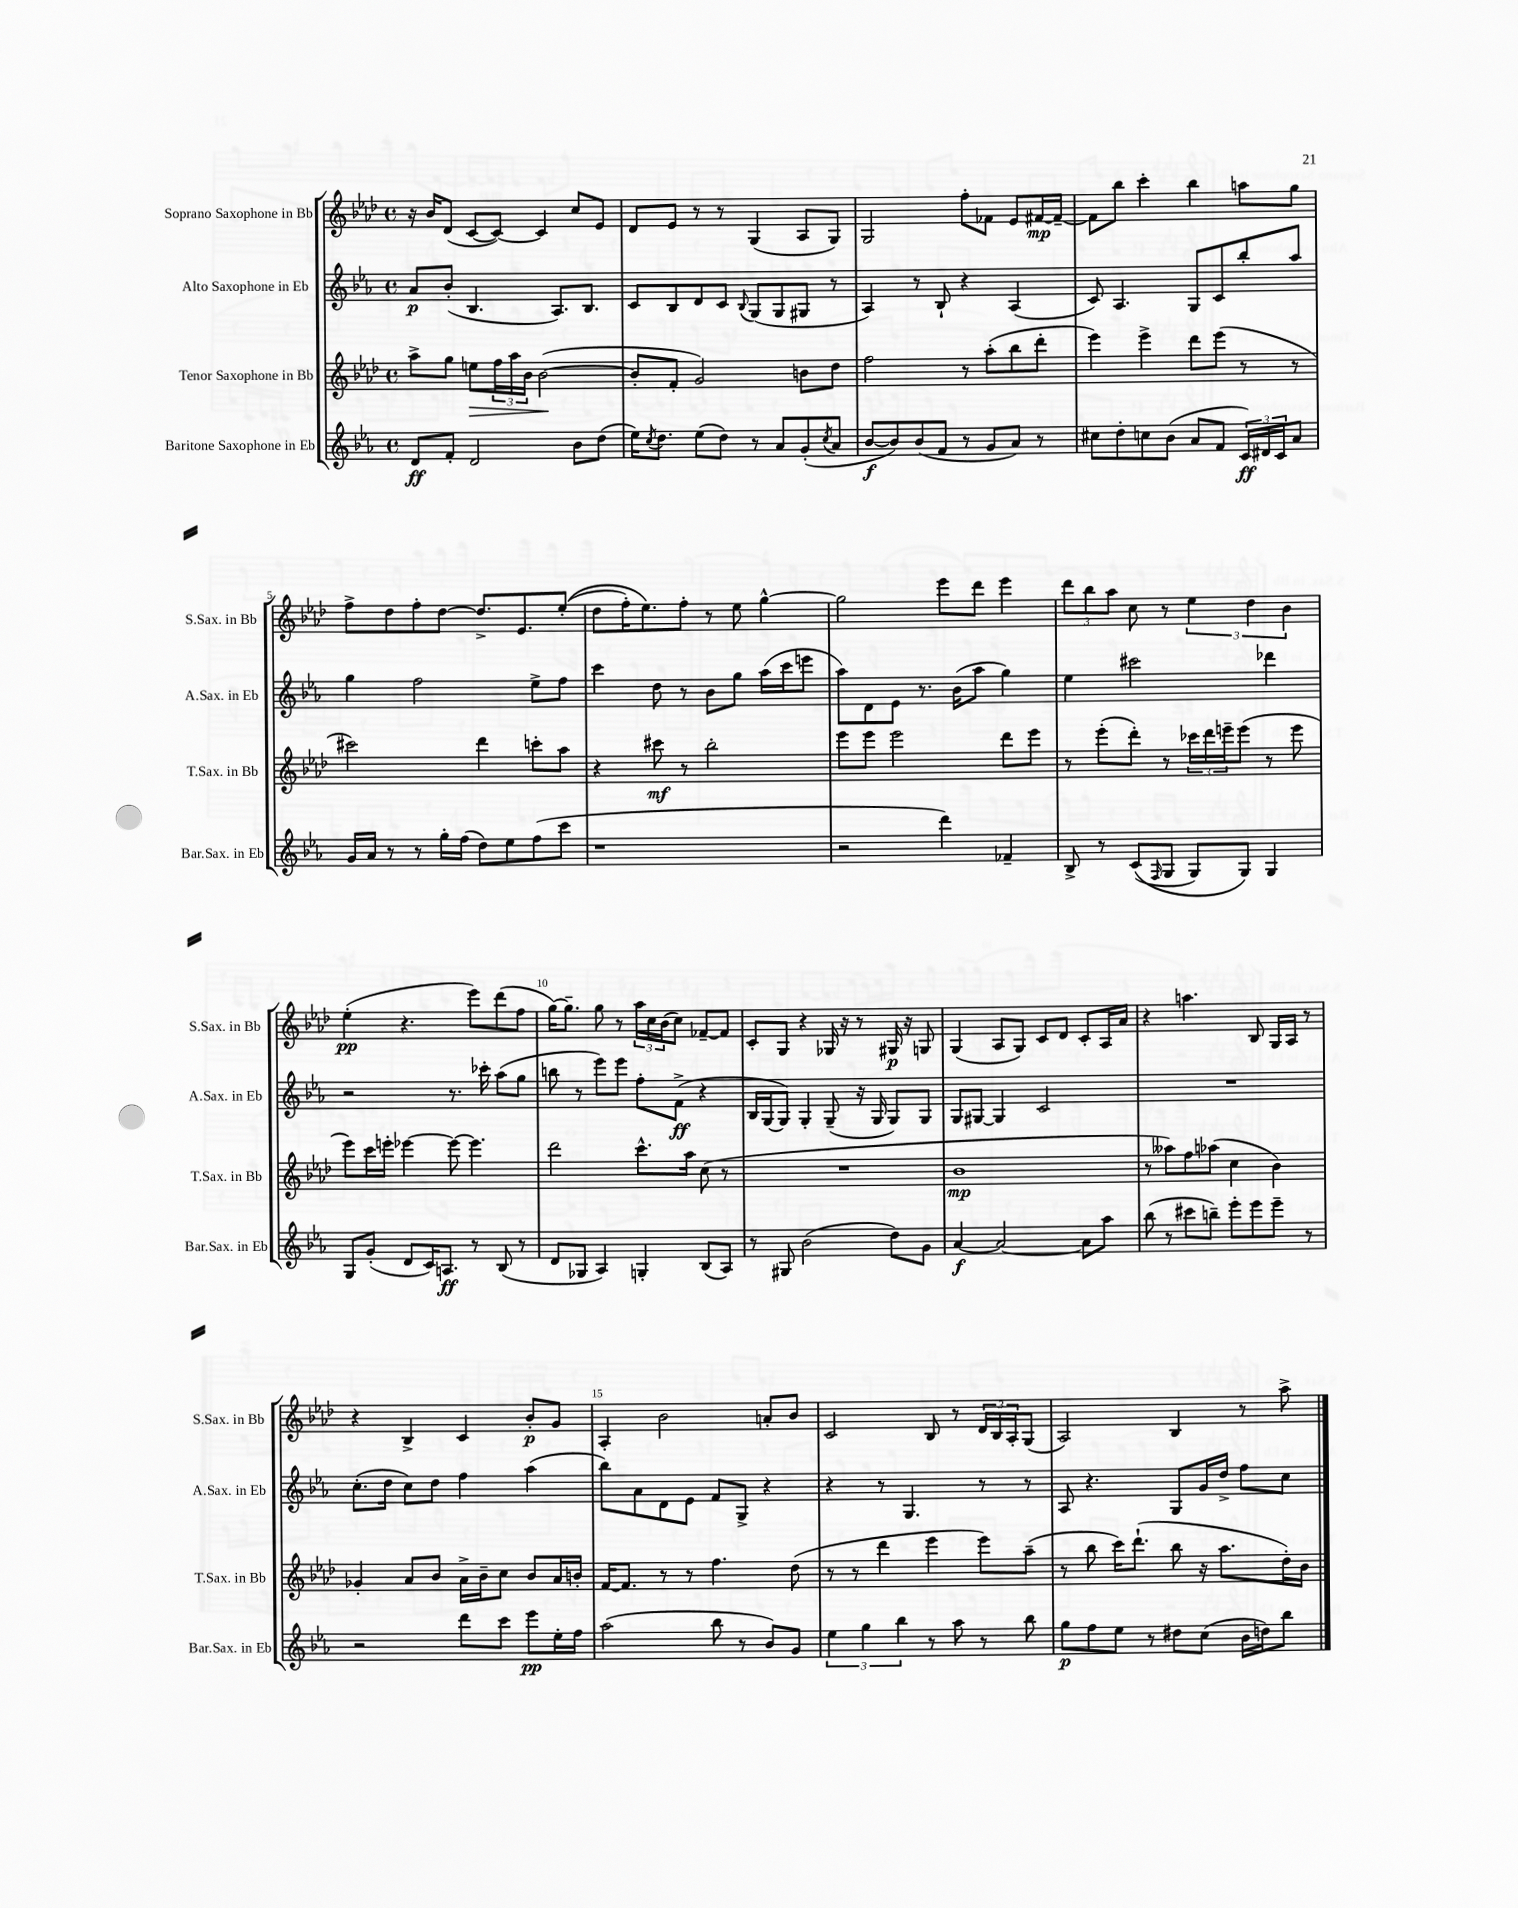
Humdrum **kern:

**kern	**dynam	**kern	**dynam	**kern	**dynam	**kern	**dynam
*part4	*part4	*part3	*part3	*part2	*part2	*part1	*part1
*staff4	*staff4	*staff3	*staff3	*staff2	*staff2	*staff1	*staff1
*I"Baritone Saxophone in Eb	*	*I"Tenor Saxophone in Bb	*	*I"Alto Saxophone in Eb	*	*I"Soprano Saxophone in Bb	*
*I'Bar.Sax. in Eb	*	*I'T.Sax. in Bb	*	*I'A.Sax. in Eb	*	*I'S.Sax. in Bb	*
*clefG2	*	*clefG2	*	*clefG2	*	*clefG2	*
*k[b-e-a-]	*	*k[b-e-a-d-]	*	*k[b-e-a-]	*	*k[b-e-a-d-]	*
*M4/4	*	*M4/4	*	*M4/4	*	*M4/4	*
*met(c)	*	*met(c)	*	*met(c)	*	*met(c)	*
=1	=1	=1	=1	=1	=1	=1	=1
8d/L	ff	8aa-^\L	.	8a-/L	p	16r	.
.	.	.	.	.	.	16b-/KL	.
8f'/J	.	8gg\J	.	(8b-'/J	.	(8d-/J	.
!	!	!	!LO:HP:b	!	!	!	!
2d/	.	8een\L	>	4.B-/	.	[8c/L	.
.	.	24ff\L	.	.	.	8c/J_)	.
.	.	24aa-\	.	.	.	.	.
.	.	24b-\JJ	.	.	.	.	.
.	.	([2b-\	.	.	.	4c/]	.
.	.	.	.	8.A-/L)	.	.	.
8b-\L	.	.	.	.	.	8cc/L	.
.	.	.	.	8.B-/J	.	.	.
(8dd\J	.	.	.	.	.	8e-/J	.
.	.	.	]	.	.	.	.
=2	=2	=2	=2	=2	=2	=2	=2
16ee-\KL)	.	8b-'/L]	.	8c/L	.	8d-/L	.
8qcc/	.	.	.	.	.	.	.
8.dd\J	.	.	.	.	.	.	.
.	.	8f'/J	.	8B-/	.	8e-/J	.
(8ee-\L	.	2g/)	.	8d/	.	8r	.
8dd\J)	.	.	.	8c/J	.	8r	.
.	.	.	.	8qqB-/	.	.	.
8r	.	.	.	(8G/L	.	(4G/	.
8a-/L	.	.	.	8G/	.	.	.
(8g'/	.	8bn\L	.	8G#X/J	.	8A-/L	.
8qcc/	.	.	.	.	.	.	.
8a-/J	.	8dd-\J	.	8r	.	8G/J)	.
=3	=3	=3	=3	=3	=3	=3	=3
[8b-/L	f	2ff\	.	4A-/)	.	2G/	.
8b-/])	.	.	.	.	.	.	.
(8b-/	.	.	.	8r	.	.	.
8f/J	.	.	.	8B-`/	.	.	.
8r	.	8r	.	4r	.	8ff'\L	.
8g/L	.	(8aa-'\L	.	.	.	8f-X\J	.
8a-/J)	.	8bb-\	.	(4A-/	.	8e-/L	.
8r	.	8ddd-'\J	.	.	.	[16f#X/L	mp
.	.	.	.	.	.	16f#~/JJ_	.
=4	=4	=4	=4	=4	=4	=4	=4
8cc#X\L	.	4eee-\)	.	8c/)	.	8f#\L]	.
8dd'\	.	.	.	4.A-/	.	8bb-\J	.
8ccn\	.	4eee-^\	.	.	.	4ccc'\	.
(8b-\J	.	.	.	.	.	.	.
8a-/L	.	8ddd-\L	.	8G/L	.	4bb-\	.
8f/J	.	(8eee-\J	.	8c/	.	.	.
24c/LL)	ff	8r	.	8bb-'/	.	8aan\L	.
24d#X/	.	.	.	.	.	.	.
24c/J	.	.	.	.	.	.	.
8a-/J	.	8r	.	8aa-/J	.	8gg\J	.
!!LO:LB:g=z
=5	=5	=5	=5	=5	=5	=5	=5
16g/LL	.	2ccc#X\)	.	4gg\	.	8ff^\L	.
16a-/JJ	.	.	.	.	.	.	.
8r	.	.	.	.	.	8dd-\	.
8r	.	.	.	2ff\	.	8ff'\	.
16gg'\LL	.	.	.	.	.	[8dd-\J	.
(16ff\JJ	.	.	.	.	.	.	.
8dd\L)	.	4ddd-\	.	.	.	8.dd-^/L]	.
8ee-\	.	.	.	.	.	.	.
.	.	.	.	.	.	8.e-/	.
(8ff\	.	8cccn'\L	.	8ee-^\L	.	.	.
8ccc\J	.	8aa-\J	.	8ff\J	.	((8ee-'/J	.
=6	=6	=6	=6	=6	=6	=6	=6
1r	.	4r	.	4ccc\	.	8dd-\L	.
.	.	.	.	.	.	16ff'\K)	.
.	.	.	.	.	.	8.ee-\)	.
.	.	8ccc#X\	mf	8dd\	.	.	.
.	.	8r	.	8r	.	8ff'\J	.
.	.	2bb-'\	.	8b-\L	.	8r	.
.	.	.	.	8gg\J	.	8ee-\	.
.	.	.	.	(16aa-\LL	.	[4gg^^\	.
.	.	.	.	16ccc\J	.	.	.
.	.	.	.	8eeen\J	.	.	.
=7	=7	=7	=7	=7	=7	=7	=7
2r	.	8eee-\L	.	8aa-\L)	.	2gg\]	.
.	.	8eee-\J	.	8d\	.	.	.
.	.	2eee-\	.	8e-\J	.	.	.
.	.	.	.	8.r	.	.	.
4ddd\)	.	.	.	.	.	8eee-\L	.
.	.	.	.	(16b-\KL	.	.	.
.	.	.	.	8aa-\J	.	8ddd-\J	.
4f-X~/	.	8ddd-\L	.	4gg\)	.	4eee-\	.
.	.	8eee-\J	.	.	.	.	.
=8	=8	=8	=8	=8	=8	=8	=8
8B-^/	.	8r	.	4ee-\	.	12ddd-\L	.
.	.	.	.	.	.	12bb-\	.
8r	.	(8eee-'\L	.	.	.	.	.
.	.	.	.	.	.	12aa-\J	.
((8c/L	.	8ddd-'\J)	.	2ccc#X\	.	8cc\	.
16qqF/	.	.	.	.	.	.	.
8G/J	.	8r	.	.	.	8r	.
8G/L)	.	24ccc-X\LL	.	.	.	6ee-\	.
.	.	24ddd-\	.	.	.	.	.
.	.	24eeen~\J	.	.	.	.	.
8G/J)	.	(8eee\J	.	.	.	.	.
.	.	.	.	.	.	6dd-\	.
4G/	.	8r	.	4ddd-X\	.	.	.
.	.	.	.	.	.	6b-\	.
.	.	8eee\	.	.	.	.	.
!!LO:LB:g=z
=9	=9	=9	=9	=9	=9	=9	=9
8G/L	.	8eee-\L)	.	2r	.	(4ee-'\	pp
(8g'/J	.	16ccc\L	.	.	.	.	.
.	.	16eeen'\JJ	.	.	.	.	.
8d/L	.	[4eee-X\	.	.	.	4.r	.
16c/K)	.	.	.	.	.	.	.
8.An/J	ff	.	.	.	.	.	.
.	.	8eee-\_	.	8.r	.	.	.
8r	.	4.eee-\]	.	.	.	8eee-\L)	.
.	.	.	.	16ccc-X'\	.	.	.
(8B-/	.	.	.	(8aa-\L	.	(8ddd-\	.
8r	.	.	.	8gg\J	.	8ff\J	.
=10	=10	=10	=10	=10	=10	=10	=10
8d/L	.	2ddd-\	.	8bbn\	.	[16gg\KL)	.
.	.	.	.	.	.	8.gg~\J]	.
8G-X/J	.	.	.	8r	.	.	.
4A-/)	.	.	.	8eee-\L)	.	8gg\	.
.	.	.	.	8eee-\J	.	8r	.
4Gn'/	.	8.ccc^^\L	.	8ff'\L	.	24aa-\LL	.
.	.	.	.	.	.	24cc\	.
.	.	.	.	.	.	(24b-\J	.
.	.	.	.	(8f^\J	ff	8cc\J)	.
.	.	16aa-\Jk	.	.	.	.	.
(8B-/L	.	(8cc\	.	4r	.	[8f-X~/L	.
8A-/J)	.	8r	.	.	.	8f-/J]	.
=11	=11	=11	=11	=11	=11	=11	=11
8r	.	1r	.	16B-/LL	.	8c'/L	.
.	.	.	.	[16G/J	.	.	.
8G#X/	.	.	.	8G/J])	.	8G/J	.
(2b-\	.	.	.	4G'/	.	4r	.
.	.	.	.	(8G~/	.	16G-X/	.
.	.	.	.	.	.	16r	.
.	.	.	.	16r	.	8r	.
.	.	.	.	16G/	.	.	.
8dd\L)	.	.	.	8G/L)	.	16G#X/	p
.	.	.	.	.	.	16r	.
8g\J	.	.	.	8G/J	.	8Gn/	.
=12	=12	=12	=12	=12	=12	=12	=12
[4a-/	f	1b-	mp	8G/L	.	(4G/	.
.	.	.	.	[8G#X/J	.	.	.
2a-/_	.	.	.	4G#/]	.	8A-/L	.
.	.	.	.	.	.	8G/J)	.
.	.	.	.	2c/	.	8c/L	.
.	.	.	.	.	.	8d-/J	.
8a-\L]	.	.	.	.	.	8c'/L	.
8aa-\J	.	.	.	.	.	16A-/L	.
.	.	.	.	.	.	16a-/JJ	.
=13	=13	=13	=13	=13	=13	=13	=13
(8bb-\	.	8r	.	1r	.	4r	.
8r	.	8aa--X\L)	.	.	.	.	.
8ccc#X\L	.	8ff\	.	.	.	4.aan\	.
8bbn~\J)	.	(8aa-X\J	.	.	.	.	.
8eee-'\L	.	4cc\	.	.	.	.	.
8eee-\	.	.	.	.	.	8B-/	.
8eee-~\J	.	4b-\)	.	.	.	16G/LL	.
.	.	.	.	.	.	16A-/JJ	.
8r	.	.	.	.	.	8r	.
!!LO:LB:g=z
=14	=14	=14	=14	=14	=14	=14	=14
2r	.	4g-X'/	.	(8.cc'\L	.	4r	.
.	.	.	.	16dd\Jk	.	.	.
.	.	8a-/L	.	8cc\L)	.	4B-^/	.
.	.	8b-/J	.	8dd\J	.	.	.
8ddd\L	.	16a-^\LL	.	4ff\	.	4c/	.
.	.	16b-~\J	.	.	.	.	.
8ccc\J	.	8cc\J	.	.	.	.	.
8eee-\L	pp	8b-/L	.	(4aa-\	.	8b-'/L	p
16ee-'\L	.	16a-/L	.	.	.	8g/J	.
16ff\JJ	.	16bn'/JJ	.	.	.	.	.
=15	=15	=15	=15	=15	=15	=15	=15
(2aa-\	.	[16f/KL	.	8bb-\L)	.	4A-'/	.
.	.	8.f/J]	.	.	.	.	.
.	.	.	.	8a-\	.	.	.
.	.	8r	.	8d\	.	2b-\	.
.	.	8r	.	8e-\J	.	.	.
8bb-\	.	4.ff\	.	8f/L	.	.	.
8r	.	.	.	8G^/J	.	.	.
8b-/L)	.	.	.	4r	.	8an'/L	.
8g/J	.	(8dd-\	.	.	.	8b-/J	.
=16	=16	=16	=16	=16	=16	=16	=16
6ee-\	.	8r	.	4r	.	2c/	.
.	.	8r	.	.	.	.	.
6gg\	.	.	.	.	.	.	.
.	.	4ddd-\	.	8r	.	.	.
6bb-\	.	.	.	.	.	.	.
.	.	.	.	4.G/	.	.	.
8r	.	4eee-\	.	.	.	8B-/	.
8aa-\	.	.	.	.	.	8r	.
8r	.	8eee-\L)	.	8r	.	24d-/LL	.
.	.	.	.	.	.	24B-/	.
.	.	.	.	.	.	24A-'/J	.
8bb-\	.	(8aa-~\J	.	8r	.	(8G/J	.
=17	=17	=17	=17	=17	=17	=17	=17
8gg\L	p	8r	.	8A-/	.	2A-/)	.
8ff\	.	8bb-\	.	4.r	.	.	.
8ee-\J	.	16ccc\KL)	.	.	.	.	.
.	.	(8.ddd-`\J	.	.	.	.	.
8r	.	.	.	.	.	.	.
8dd#X\L	.	8bb-\	.	8G/L	.	4B-/	.
(8cc\J	.	16r	.	16g/L	.	.	.
.	.	8.aa-\L	.	16dd^/JJ	.	.	.
16b-\LL	.	.	.	8ff\L	.	8r	.
16ddn\J)	.	.	.	.	.	.	.
8bb-\J	.	16dd-'\L)	.	8cc\J	.	8aa-^\	.
.	.	16b-\JJ	.	.	.	.	.
==	==	==	==	==	==	==	==
*-	*-	*-	*-	*-	*-	*-	*-
